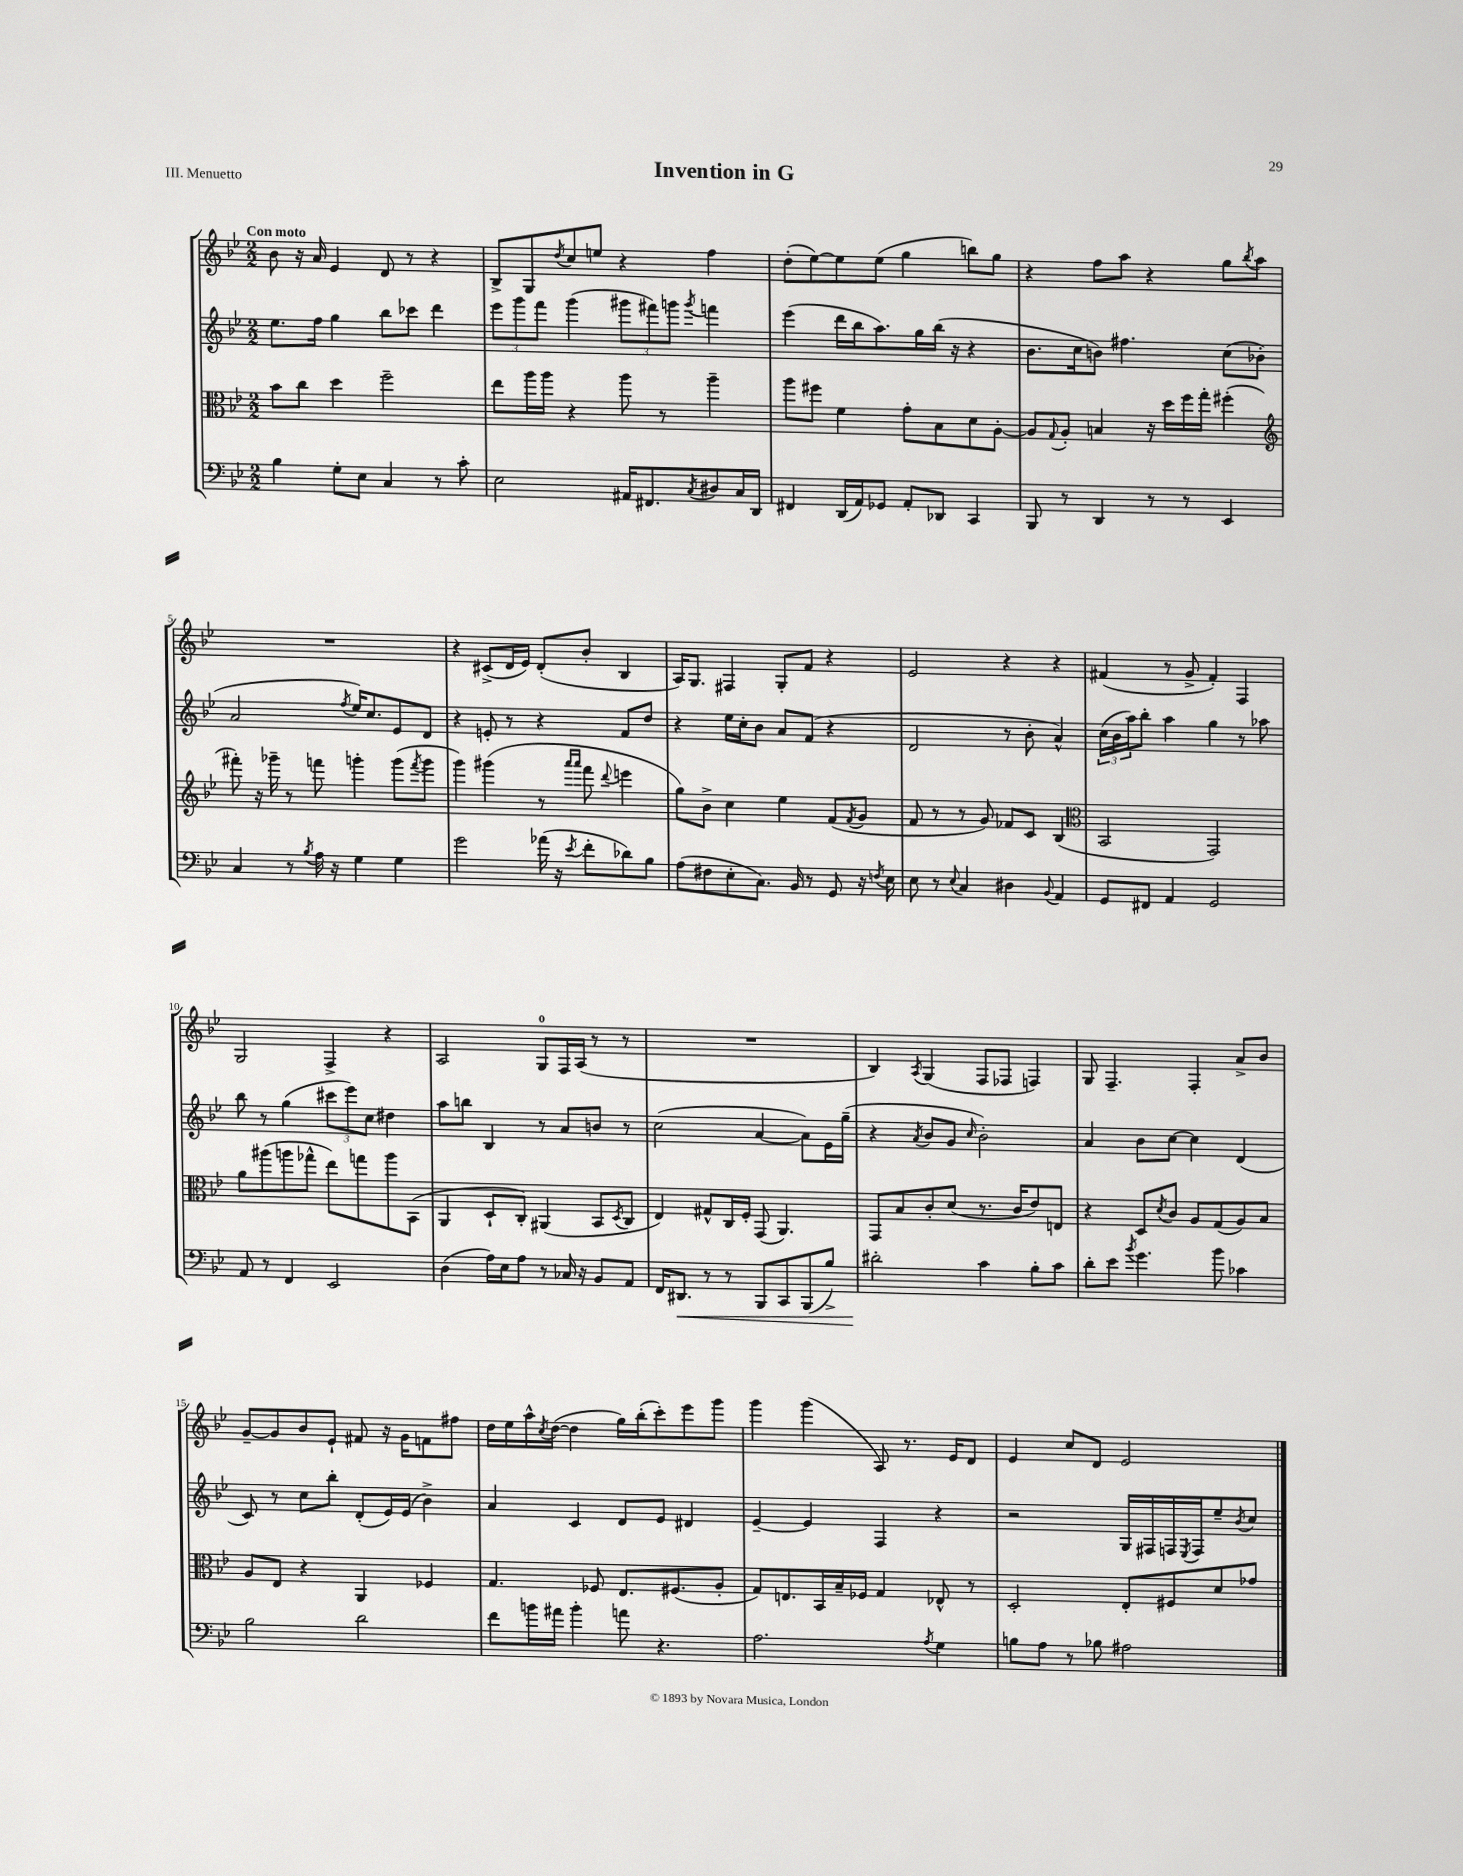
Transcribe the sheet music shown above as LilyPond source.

\header { title = "Invention in G" piece = "III. Menuetto" }
<<
\new StaffGroup <<
\new Staff = "s0" {
    \clef treble \key bes \major \numericTimeSignature \time 2/2 \tempo "Con moto"
    bes'8 r16 a'16 ees'4 d'8 r8 r4 |
    bes8-> g8 \acciaccatura { d''8 } c''8 e''8 r4 f''4 |
    d''8-.( ees''8~) ees''8 ees''8( g''4 b''8) g''8 |
    r4 f''8 a''8 r4 g''8 \acciaccatura { bes''8 } a''8 |
    R1 |
    r4 cis'8->( d'16 ees'16) d'8-.( bes'8-. bes4 |
    a16) g8. fis4 g8-. f'8 r4 |
    ees'2 r4 r4 |
    fis'4( r8 g'8-> fis'4-.) f4 |
    g2 f4-> r4 |
    a2 g8-0 f16 a16( r8 r8 |
    R1 |
    bes4) \acciaccatura { a8 } g4( f8 fes8 f4) |
    g8 f4.-- f4-. a'8-> bes'8 |
    g'8~-- g'8 bes'8 ees'8-! fis'8 r16 g'16 f'8 fis''8 |
    d''16 ees''16 a''16-^ \acciaccatura { c''8 } d''16~( d''4 g''16) bes''16-.( c'''8-.) ees'''8 g'''8 |
    g'''4 g'''4( a8) r8. ees'16 d'8 |
    ees'4 c''8 d'8 ees'2 \bar "|." |
}
\new Staff = "s1" {
    \clef treble \key bes \major \numericTimeSignature \time 2/2
    ees''8. f''16 g''4 bes''8 ces'''8 d'''4 |
    \tuplet 3/2 { ees'''8 g'''8 f'''8 } g'''4( \tuplet 3/2 { gis'''8 fis'''8) g'''8 } \acciaccatura { g'''8 } f'''4 |
    ees'''4( d'''16 bes''16 a''8.) g''16 bes''16( r16 r4 |
    bes'8. c''16 b'8) fis''4. c''8( bes'8-. |
    a'2 \acciaccatura { f''8 } ees''16) c''8. ees'8 d'8 |
    r4 e'8-. r8 r4 f'8 d''8 |
    r4 ees''16 c''16-. bes'8 a'8 f'8( r4 |
    d'2 r8 bes'8-. a'4-^) |
    \tuplet 3/2 { c''16( bes'16 a''16) } bes''8-. a''4 g''4 r8 aes''8 |
    bes''8 r8 g''4( \tuplet 3/2 { cis'''8 ees'''8) c''8 } dis''4 |
    a''8 b''8 bes4 r8 a'8 b'8 r8 |
    c''2( a'4~ a'8) ees'16 g''16--( |
    r4 \acciaccatura { a'8 } bes'8 g'8 \grace { c''16 } bes'2-.) |
    a'4 bes'8 c''8~ c''4 d'4( |
    c'8) r8 c''8 bes''8-. d'8-.( ees'16) ees'16( bes'4->) |
    a'4 c'4 d'8 ees'8 dis'4 |
    ees'4~-- ees'4 f4 r4 |
    r2 g16 fis16 f16 \acciaccatura { ees8 } f16 ees''8-- \acciaccatura { bes'8 } c''8 \bar "|." |
}
\new Staff = "s2" {
    \clef alto \key bes \major \numericTimeSignature \time 2/2
    bes'8 c''8 d''4 f''2-- |
    ees''8 a''16 a''16 r4 a''8 r8 a''4-- |
    a''8 fis''8 f'4 g'8-. bes8 d'8 a8~-. |
    a8 \appoggiatura { g8 } a8-. b4 r16 d''16 f''16 g''16-. fis''4-.( |
    \clef treble fis'''8-.) r16 ges'''16-- r8 f'''8 g'''4-. g'''8( \acciaccatura { f'''8 } g'''8 |
    g'''4) gis'''4( r8 \grace { a'''16 a'''16 } f'''8 \appoggiatura { d'''8 } e'''4 |
    g''8) bes'8-> c''4 ees''4 f'8( \acciaccatura { f'8 } g'8 |
    f'8 r8 r8 g'8) fes'8 c'8 bes4( |
    \clef alto bes,2 g,2) |
    a'8 ais''8( a''8 ges''8-^ ees''8) g''8 a''8 bes,8( |
    a,4 d8-! c8-.) ais,4( bes,8 \acciaccatura { d8 } c8 |
    ees4) gis8-^ c16 f16-. g,8( a,4.) |
    g,8 bes8 c'8-. d'8( r8. c'16 ees'8) e8 |
    r4 d8 \acciaccatura { d'8 } c'8 a8 g8( a8) bes8 |
    a8 ees8 r4 a,4 fes4 |
    g4. fes8 ees8. fis8.( a8-. |
    g8) e8. bes,16 bes16-- fes16 g4 ees8-^ r8 |
    d2-. ees8-. fis8 d'8 ges'8 \bar "|." |
}
\new Staff = "s3" {
    \clef bass \key bes \major \numericTimeSignature \time 2/2
    bes4 g8-. ees8 c4 r8 c'8-. |
    ees2 ais,16 fis,8. \acciaccatura { c8 } dis8 c16 d,16 |
    fis,4 d,16( a,16) ges,8 a,8-. des,8 c,4 |
    bes,,8 r8 d,4 r8 r8 ees,4 |
    c4 r8 \acciaccatura { bes8 } a16 r16 g4 g4 |
    g'2 aes'16( r16 \acciaccatura { ees'8 } f'8-. des'8) bes8 |
    a8( fis8 ees8-. c8.) bes,16 r8 g,8 r16 \acciaccatura { f8 } ees16 |
    ees8 r8 \appoggiatura { ees8 } c4 dis4 \appoggiatura { bes,8 } a,4 |
    g,8 fis,8 a,4 g,2 |
    a,8 r8 f,4 ees,2 |
    d4( a16) ees16 a8 r8 ces16 r16 bes,8 a,8 |
    f,16 dis,8.\< r8 r8 bes,,8 c,8 bes,,8( bes8->) |
    dis'2-.\! c'4 bes8-. c'8 |
    d'8-. ees'8 \acciaccatura { bes'8 } g'4. bes'8 ces'4 |
    bes2 d'2 |
    f'8 b'16 ais'16 b'4-. a'8 r4. |
    a2. \acciaccatura { a8 } g4 |
    b8 a8 r8 bes8 ais2 \bar "|." |
}
>>
>>
